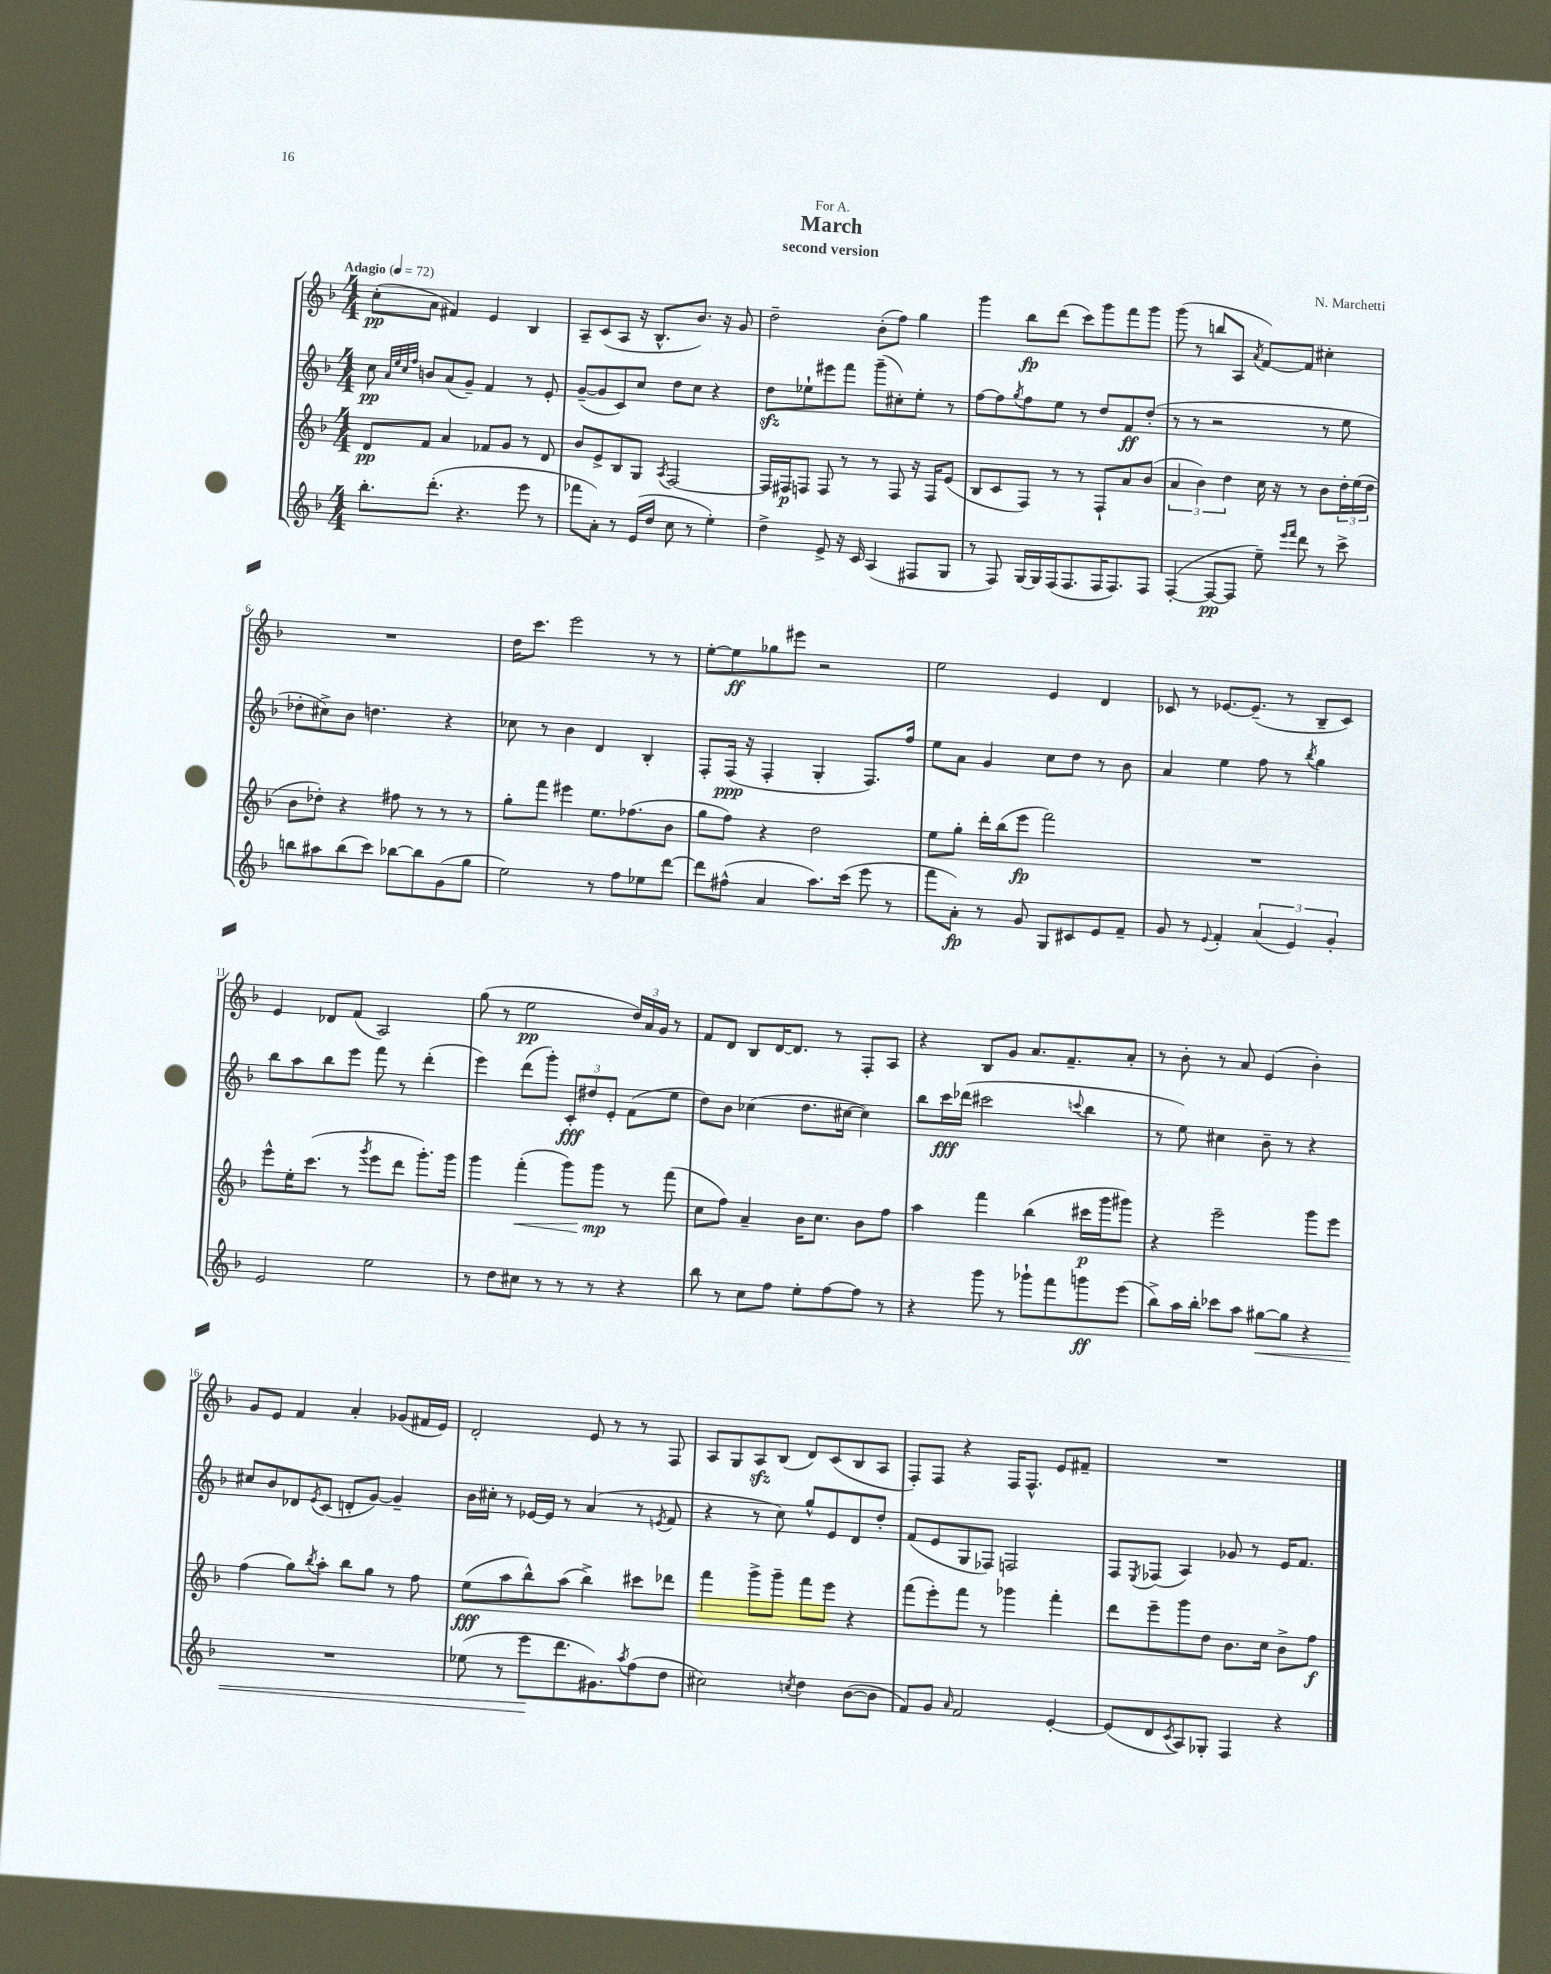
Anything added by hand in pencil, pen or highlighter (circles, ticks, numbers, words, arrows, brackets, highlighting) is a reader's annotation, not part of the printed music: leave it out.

**kern	**kern	**kern	**kern
*staff4	*staff3	*staff2	*staff1
*clefG2	*clefG2	*clefG2	*clefG2
*k[b-]	*k[b-]	*k[b-]	*k[b-]
*M4/4	*M4/4	*M4/4	*M4/4
*MM72	*MM72	*MM72	*MM72
8.bb-'\L	8d/L	8cc\	(8cc'\L
.	.	32qqa/LLL	.
.	.	32qqee/	.
.	.	32qqcc/	.
.	.	32qqff/JJJ	.
.	8f/J	8b/L	8a\J
(8.ddd'\J	.	.	.
.	4a/	(8a/	4f#/)
4.r	.	8g~/J)	.
.	8f-/L	4f/	4e/
.	8g/J	.	.
8eee\	8r	8r	4B-/
8r	8d/	8e'/	.
=	=	=	=
8fff-\L	8b-/L	([8g~/L	8A~/L
8a'\J)	8e^/	8g/]	(8c/
8r	8B-/	8c/)	8A/J
(16e/LL	8G/J	8cc/J	16r
16dd/JJ	.	.	8.B-^^/L
.	8qA/	.	.
8cc\	[2F/	8dd\L	.
8r	.	8cc\J	8.b-/J)
4ee'\)	.	4r	.
.	.	.	16r
.	.	.	8g/
=	=	=	=
4dd^\	16F/]LL	8dd\L	2dd~\
.	16F#/J	.	.
.	8F/J	8ee-`\	.
8e^/	8F/	8eee#\	.
16r	8r	8fff\J	.
16c/	.	.	.
(4A/	8r	(8ggg~\L	(8b-'\L
.	8F/	8cc#'\)	8ff\J)
8F#/L	16r	8ee-'\J	4gg\
.	16F/LK	.	.
8G/J	(8e/J	8r	.
=	=	=	=
8r	8B-/L	[8ff\L	4ggg\
8F/)	8c/	8ff\]	.
.	.	8qgg/	.
[16G/LL	8F/J)	8ff\	8bb-\L
16G/]	.	.	.
(16F/J	8r	8ee\J	(8ddd\J
8.F/	.	.	.
.	8r	8r	8ccc\L)
16F/K	8F`/L	8dd/L	8ggg\
8.F/)	.	.	.
.	8a/	8f/	8fff\
8F/J	(8b-/J	(8dd'/J	8ggg\J
=	=	=	=
([4F'/	6a/	8r	(8ggg\
.	.	8r	8r
.	6b-\)	.	.
8F/_L	.	2r	8bb/L
.	6dd\	.	.
8F/]J	.	.	8A/J
.	.	.	8qa/
8ee~\)	16cc\	.	[8f/L)
.	16r	.	.
16qqeee/LL	.	.	.
16qqfff/JJ	.	.	.
8ddd\	8r	.	8f/]J
8r	8b-\L	8r	4cc#'\
8ccc^\	24dd'\L	8ee\	.
.	(24ee\	.	.
.	24dd\JJ	.	.
=	=	=	=
8bb\L	8b-\L	8dd-'\L	1r
8aa#\	8dd-'\J)	8cc#^\)	.
(8bb\	4r	8b-\J	.
8ccc\J)	.	4.dd\	.
[8bb-\L	8ff#\	.	.
8bb-\]	8r	.	.
(8g\	8r	4r	.
8gg\J	8r	.	.
=	=	=	=
2ee\)	8gg'\L	8cc-\	16dd\LK
.	.	.	8.ccc\J
.	8fff\J	8r	.
.	4eee#\	4b-\	2eee\
8r	8.ee\L	4d/	.
8ff\L	.	.	.
.	(8.ff-\	.	.
8ee-\	.	4B-'/	8r
[8ddd\J	8b-\J	.	8r
=	=	=	=
8ddd\]L	8gg\L	8F'/L	[8ee'\L
(8ff#^^\J	8ff\J)	(16F/Jk	8ee\]
.	.	16r	.
4a/	4r	4F'/	8gg-\
.	.	.	8eee#\J
8.aa\L)	2dd\	4G'/	2r
(16ccc\Jk	.	.	.
8eee\	.	8.F/L)	.
8r	.	.	.
.	.	16ff/Jk	.
=	=	=	=
8fff\L	8ee\L	8ee\L	2ee\
8a'\J)	8gg'\J	8a\J	.
8r	16ddd'\LL	4g/	.
.	(16bb-\J	.	.
8g/	8eee\J	.	.
8G/L	2fff\)	8cc\L	4e/
8c#/	.	8dd\J	.
8e/	.	8r	4d/
8f~/J	.	8b-\	.
=	=	=	=
8g/	1r	4a/	8c-/
8r	.	.	8r
8qqe/	.	.	.
4f'/	.	4ee\	[8.e-/L
.	.	.	(8.e-~/]J
(6a/	.	8ff\	.
.	.	8r	8r
6e/)	.	.	.
.	.	8qbb-/	.
.	.	4gg\	8B-~/L
6g'/	.	.	.
.	.	.	8c-/J)
=	=	=	=
2e/	8eee^^\L	8bb-\L	4e/
.	16ee'\K	8aa\	.
.	(8.ccc\J	.	.
.	.	8bb-\	8d-/L
.	8r	8eee\J	(8f/J
.	8qggg/	.	.
2ee\	8eee\L	8fff\	2A/)
.	8ddd\J	8r	.
.	8.ggg'\L)	(4ddd'\	.
.	16ggg\Jk	.	.
=	=	=	=
8r	4ggg\	4eee\)	(8gg\
8dd\L	.	.	8r
8cc#\J	(4fff'\	(8ddd\L	2ee\
8r	.	8ggg'\J)	.
8r	8ggg\L)	12c'/L	.
.	.	12dd#/	.
8r	8ggg\J	.	.
.	.	12e'/J	.
4r	8r	(8f\L	24dd/LL)
.	.	.	24a/
.	.	.	24g/JJ
.	(8fff\	8ee\J	8r
=	=	=	=
8bb-\	8cc\L	8dd\L)	8f/L
8r	8ff\J)	8b-\J	8d/J
8cc\L	4a~/	(4cc-\	8B-/L
8ff\J	.	.	[16d/K
.	.	.	8.d/]J
8ee'\L	16b-\LK	8.dd\L	.
.	8.cc\J	.	.
[8ff\	.	.	8r
.	.	[16cc#\Jk	.
8ff\]J	8b-\L	4cc#\])	8F'/L
8r	8ff\J	.	8A/J
=	=	=	=
4r	4aa\	8bb-\L	4r
.	.	16ccc\L	.
.	.	(16ddd-\JJ	.
8ggg\	4fff\	2ccc#\	8B-/L
8r	.	.	8g/J
8ggg-`\L	(4bb-\	.	8.a/L
8fff\	.	.	.
.	.	.	8.f~/
.	.	8qqccc/	.
8ggg\	16ccc#\LL	4bb-\	.
.	16ggg\J	.	.
(8eee\J	8ggg#\J)	.	8a'/J
=	=	=	=
8bb-^\L)	4r	8r	8r
16aa\L	.	8ee\)	8b-'\
16bb-'\JJ	.	.	.
8ccc-\L	2eee~\	4cc#\	8r
8aa\J	.	.	8a/
[8gg#\L	.	8b-~\	(4e/
8gg#\]J	.	8r	.
4r	8ggg\L	4r	4b-'\)
.	8eee\J	.	.
=	=	=	=
1r	(4ff\	8cc#/L	8g/L
.	.	8b-/	8e/J
.	8gg\L)	8d-/	4f/
.	8qbb-/	8qe/	.
.	8aa'\J	(8c/J	.
.	8bb-\L	8d'/L	4a'/
.	8gg\J	[8g/J)	.
.	8r	4g~/]	(8g-/L
.	8ff\	.	16f#/L
.	.	.	16e/JJ)
=	=	=	=
(8ee-\	(8ee\L	16b-\LL	2d'/
.	.	16cc#'\JJ	.
8r	8aa\	8r	.
8eee\L	8bb-^^\)	[16e-/LL	.
.	.	16e-/]JJ	.
8.ddd\	(8aa\J	8r	.
.	4bb-^\)	(4a/	8e/
8.g#\)	.	.	.
.	.	.	8r
8qaa/	.	.	.
(8ff\	8ccc#\L	8r	8r
.	.	8qe/	.
8dd\J	8ddd-\J	8f/	8F/
=	=	=	=
2cc#\)	4fff\	4r	8A/L
.	.	.	8G/
.	8ggg^\L	8r	8A/
.	8ggg~\J	8cc\)	(8B-/J
8qcc/	.	.	.
4dd\	8fff\L	8gg^^/L	8d/L)
.	8eee\J	8e/	(8c/
([8b-\L	4r	8d/	8B-/
8b-\]J	.	8dd'/J	8A/J
=	=	=	=
8f/L)	(8fff\L	(8f/L	8F'/L)
8g/J	8eee'\)	8e/	8F/J
16qqa/	.	.	.
2f/	8fff\J	8G/	4r
.	8r	8F-/J)	.
.	4ggg-\	2F/	16F/LK
.	.	.	8.F^^/J
[4e'/	4fff'\	.	8e/L
.	.	.	8f#~/J
=	=	=	=
(8e/]L	8ddd\L	8F/L	1r
.	.	8qE/	.
8d/	8eee~\	(8F-/J	.
8qc/	.	.	.
8A/)	8ggg\	4A/)	.
8G-'/J	8dd\J	.	.
4F/	8.b-\L	8g-/	.
.	.	8r	.
.	16cc\Jk	.	.
4r	8b-^\L	16e/LK	.
.	.	8.f/J	.
.	8ff\J	.	.
==	==	==	==
*-	*-	*-	*-
